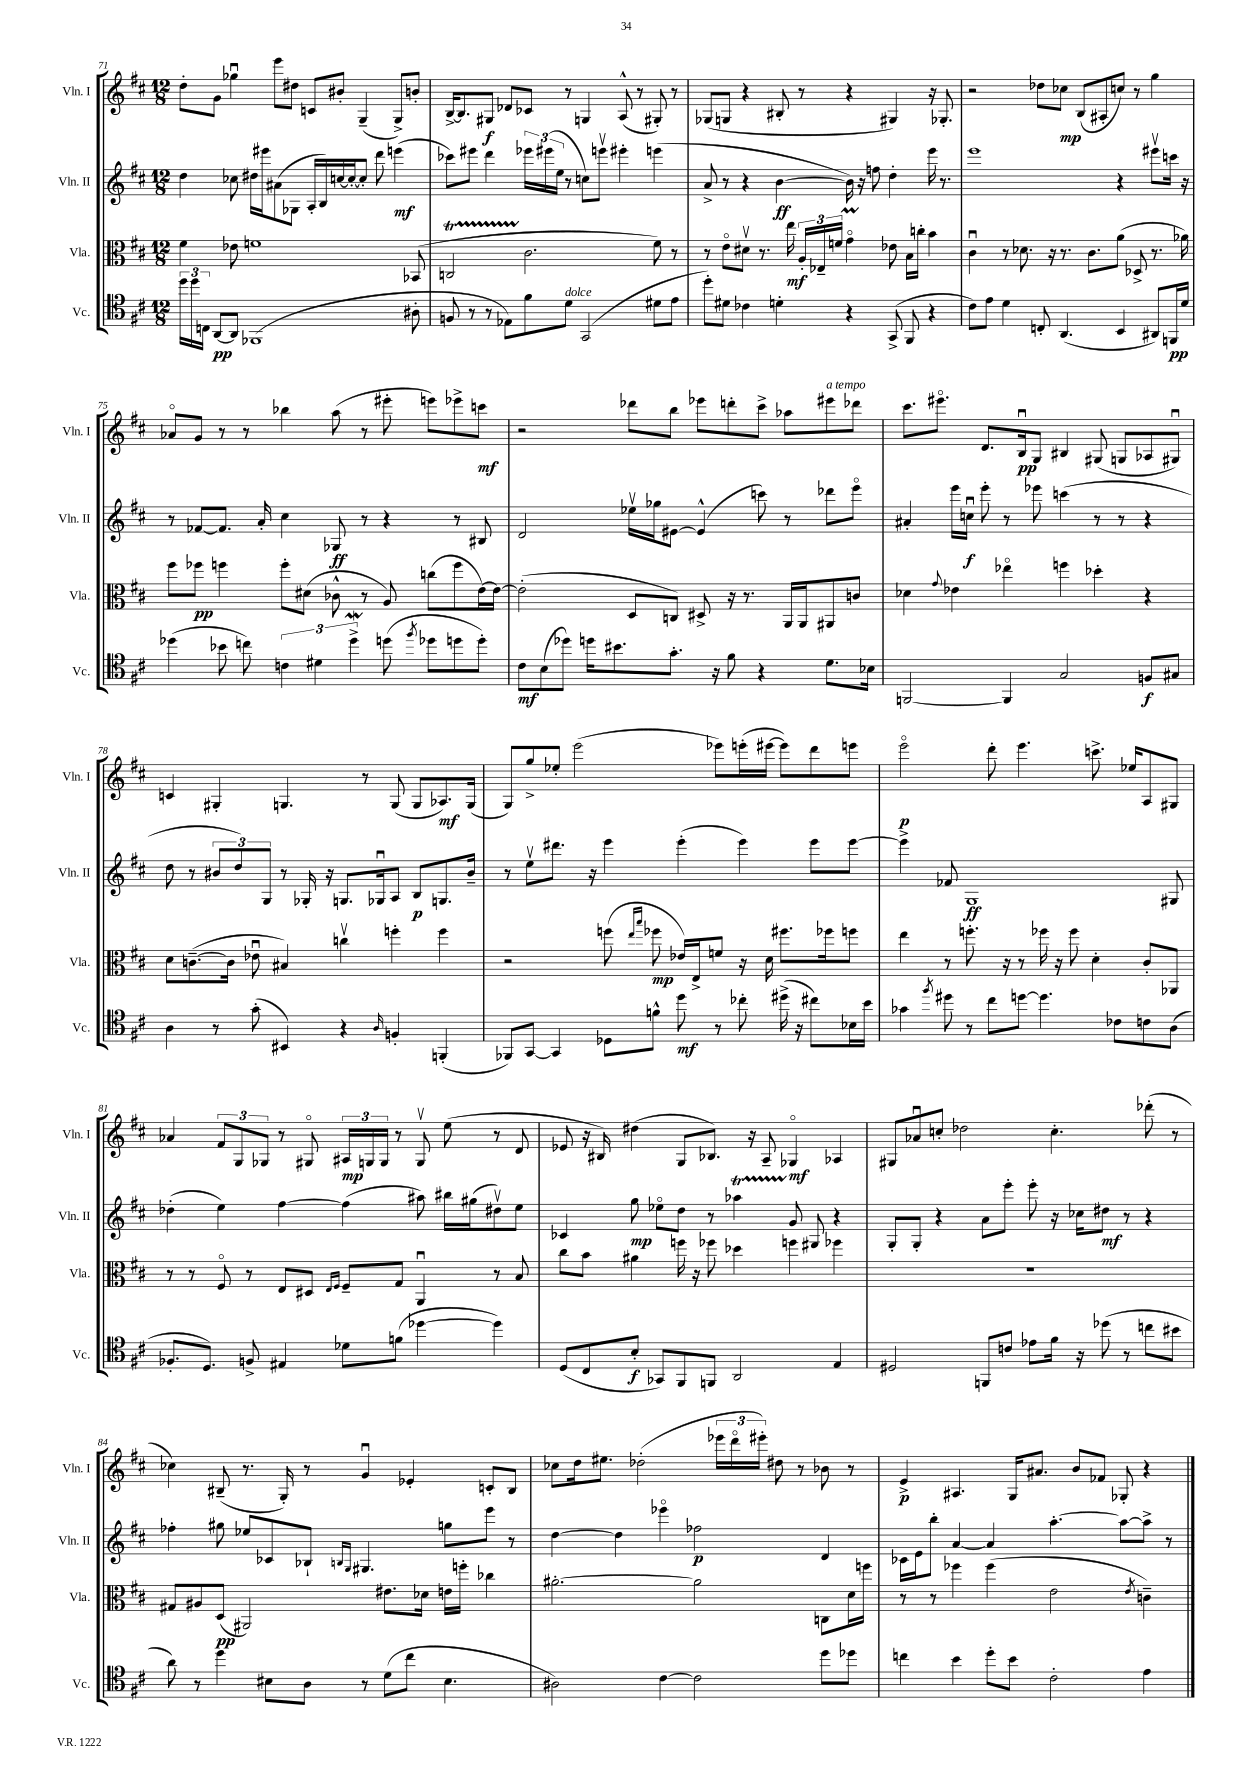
<<
\new StaffGroup <<
\new Staff = "s0" \with { instrumentName = "Vln. I" shortInstrumentName = "Vln. I" } {
    \clef treble \key d \major \numericTimeSignature \time 12/8
    \autoBeamOff d''8[-. g'8] ges''4\downbow e'''8[ dis''8] c'8[ bis'8]-. g4--( g8[->) b'8]-. |
    b16[~-> b8. gis8]\f des'8[ ces'8] r8 g4 a8-^( r8 gis8-.) r8 |
    ges8[( g8] r4 bis8-. r8 r4 gis4) r16 ges8.-. |
    r2 des''8[ ces''8]\mp b8[( ais8-. c''8]) r8 g''4 |
    aes'8[\flageolet g'8] r8 r8 bes''4 a''8( r8 eis'''8-. e'''8[) ees'''8-> c'''8]\mf |
    r2 des'''8[ b''8] ees'''8[ d'''8-. cis'''8]-> aes''8[ eis'''8^\markup { \italic "a tempo" } des'''8] |
    cis'''8.[ eis'''8.]\flageolet d'8.[ b16\downbow\pp g8] bis4 gis8( g8[ aes8 gis8]\downbow) |
    c'4 gis4-. g4. r8 g8( g8[ aes8.\mf) g16]( |
    g8[) g''8-> ees''8]-. e'''2( ees'''8[) e'''16-.( eis'''16]~ eis'''8[) d'''8 e'''8] |
    e'''2\flageolet\p d'''8-. e'''4. c'''8.-> ees''16[ a8 gis8] |
    aes'4 \tuplet 3/2 { fis'8[ g8 ges8] } r8 gis8\flageolet \tuplet 3/2 { ais16[\mp g16 g16] } r8 g8\upbow e''8( r8 d'8 |
    ees'8 r16 bis16) dis''4( g8[ bes8.]) r16 a8-- ges4\flageolet\mf aes4 |
    gis8[ aes'8\downbow c''8]-. des''2 c''4.-. des'''8-.( r8 |
    ces''4) bis8--( r8. g16-.) r8 g'4\downbow ees'4-. c'8[-. bis8] |
    ces''8[ d''16 eis''8.] des''2-.( \tuplet 3/2 { ees'''16[ d'''16\flageolet eis'''16]-.) } dis''8 r8 bes'8 r8 |
    e'4->\p ais4. g16[ ais'8.] b'8[ fes'8] ges8-. r4 \bar "|." |
}
\new Staff = "s1" \with { instrumentName = "Vln. II" shortInstrumentName = "Vln. II" } {
    \clef treble \key d \major \numericTimeSignature \time 12/8
    \autoBeamOff d''4 ces''8 dis''16[ eis'''16 ais'8( ges8] a16[-. b16) c''16~ c''16~-. c''8]-. d'''8 e'''4\mf( |
    ces'''8[) eis'''8] d'''4 \tuplet 3/2 { ees'''16[ eis'''16( e''16] } r8 c''8[) e'''8]\upbow eis'''4-. e'''4( |
    a'8-> r8 r4 b'4~\ff b'16) r16 f''8 d''4-. e'''16 r8. |
    e'''1 r4 eis'''8[\upbow c'''16] r16 |
    r8 fes'8[~ fes'8.] a'16-. cis''4 ges8\ff r8 r4 r8 bis8 |
    d'2 ees''16[\upbow ges''16 eis'8]~ eis'4-^( c'''8) r8 des'''8[ e'''8]\flageolet |
    ais'4-. e'''16[ c''16]\downbow\f e'''8-. r8 ees'''8 c'''4( r8 r8 r4 |
    d''8 r8 \tuplet 3/2 { bis'8[ d''8) g8] } r8 ges16-. r16 g8.[ ges16\downbow a8] b8[\p g8. bis'16]-- |
    r8 e''8[\upbow dis'''8.] r16 e'''4 e'''4-.( e'''4) e'''8[ e'''8]~ |
    e'''4-> fes'8 g1\ff gis8 |
    des''4-.( e''4) fis''4~ fis''4( ais''8) bis''16[ gis''16( dis''8\upbow) e''8] |
    ces'4 g''8\mp ees''8[\flageolet d''8] r8 aes''4\startTrillSpan g'8\stopTrillSpan gis8 r4 |
    g8[-. g8]-. r4 a'8[ e'''8]-. e'''8-. r16 ces''16[ dis''8]\mf r8 r4 |
    fes''4-. gis''8 ees''8[ ces'8 bes8]-! \grace { b16[ g16] } gis4. g''8[ e'''8] r8 |
    d''4~ d''4 ees'''4\flageolet fes''2\p d'4 |
    ces'16[ e'16 b''8]-. a'4~ a'4 a''4.~-. a''8[~ a''8]-> r8 \bar "|." |
}
\new Staff = "s2" \with { instrumentName = "Vla." shortInstrumentName = "Vla." } {
    \clef alto \key d \major \numericTimeSignature \time 12/8
    \autoBeamOff fis'4 ees'8 f'1 bes,8( |
    c2\startTrillSpan cis'2.\stopTrillSpan fis'8) r8 |
    r8 e'8[\flageolet dis'8]\upbow r8. e''16\mf \tuplet 3/2 { a16[-. ees16-- f'16] } g'4\flageolet\prall ees'8 b16[ c''16]-. b'4 |
    cis'4\downbow r8 des'8. r16 r8. cis'8.[ a'8]( des8-> r8. aes'16) |
    fis''8[ fes''8]\pp f''4 f''8[-. dis'8]( ces'8-^ r8 a8) c''8[( f''8 e'16~) e'16]~ |
    e'2-.( d8[ c8]) dis8-> r16 r8. a,16[ a,16 ais,8 c'8] |
    des'4 \appoggiatura { g'8 } ees'4 ees''4\flageolet f''4 des''4-. r4 |
    d'8[ c'8.~--( c'16] ees'8\downbow bis4) c''4\upbow f''4-. f''4 |
    r2 f''8( \grace { e''16[ b''16] } fes''8\mp ees'16[) e16-> f'8] r16 d'16 fis''8.[ fes''16 f''8] |
    e''4 r8 f''8.-. r16 r8 fes''16 r16 fes''8 d'4-. cis'8[-. aes,8] |
    r8 r8 fis8\flageolet r8 e8[ dis8] \grace { e16[ fis16] } fis8[-- g8] a,4\downbow r8 b8 |
    cis''8[ b'8] ais'4 f''16 r16 fes''8 des''4 f''4 fes''4 |
    R1. |
    gis8[ ais8 d8]\pp( ais,2) eis'8.[ des'16] e'16[ f''16]-. ces''4 |
    ais'2.~-. ais'2 c8[ d'16 f''16] |
    r8 r8 fes''4 fes''4( e'2 \acciaccatura { e'8 } c'4--) \bar "|." |
}
\new Staff = "s3" \with { instrumentName = "Vc." shortInstrumentName = "Vc." } {
    \clef tenor \key d \major \numericTimeSignature \time 12/8
    \autoBeamOff \tuplet 3/2 { d''16[ d''16 c16] } a,8[~\pp a,8] fes,1( ais8-. |
    f8 r8 r8 ees8[) fis'8 d'8]^\markup { \italic "dolce" } g,2( dis'8[ e'8] |
    d''8[-.) dis'8] ces'4 d'4-. r4 g,8->( fis,8 r4 |
    cis'8[) e'8] d'4 c8-. a,4.( b,4 ais,8[) f,16\pp d'16] |
    des''4( bes'8 c''8) \tuplet 3/2 { c'4 dis'4 des''4->\mordent } d''8( \acciaccatura { fis''8 } des''8[ d''8 d''8]-.) |
    cis'8[\mf b8( des''8]) d''16[ bis'8. g'8.]-. r16 fis'8 r4 d'8.[ bes16] |
    f,2~ f,4 g2 f8[\f gis8] |
    a4 r8 g'8-.( bis,4) r4 \grace { a16 } f4-. f,4-.( |
    fes,8[) g,8]~ g,4 des8[ f'8]-^ d''8\mf r8 ces''8-. dis''16->( r16 cis''8[) bes16 b'16] |
    ges'4 \acciaccatura { fis''8 } dis''8 r8 cis''8[ d''8]~ d''4. ces'8[ c'8 a8]( |
    fes8.[-. d8.]) f8-> eis4 des'8[ f'8]( des''4~ des''4) |
    d8[( cis8 b8]-.\f ges,8[) fis,8 f,8] a,2 e4 |
    dis2 f,8[ c'8] ees'8[ fis'16] r16 des''8( r8 c''8[ bis'8] |
    a'8) r8 d''4 bis8[ a8] r8 d'8[( cis''8] bis4. |
    ais2) cis'4~ cis'2 d''8[ des''8] |
    c''4 b'4 d''8[-. b'8] cis'2-. e'4 \bar "|." |
}
>>
>>
\layout { \context { \Score currentBarNumber = #71 } }
